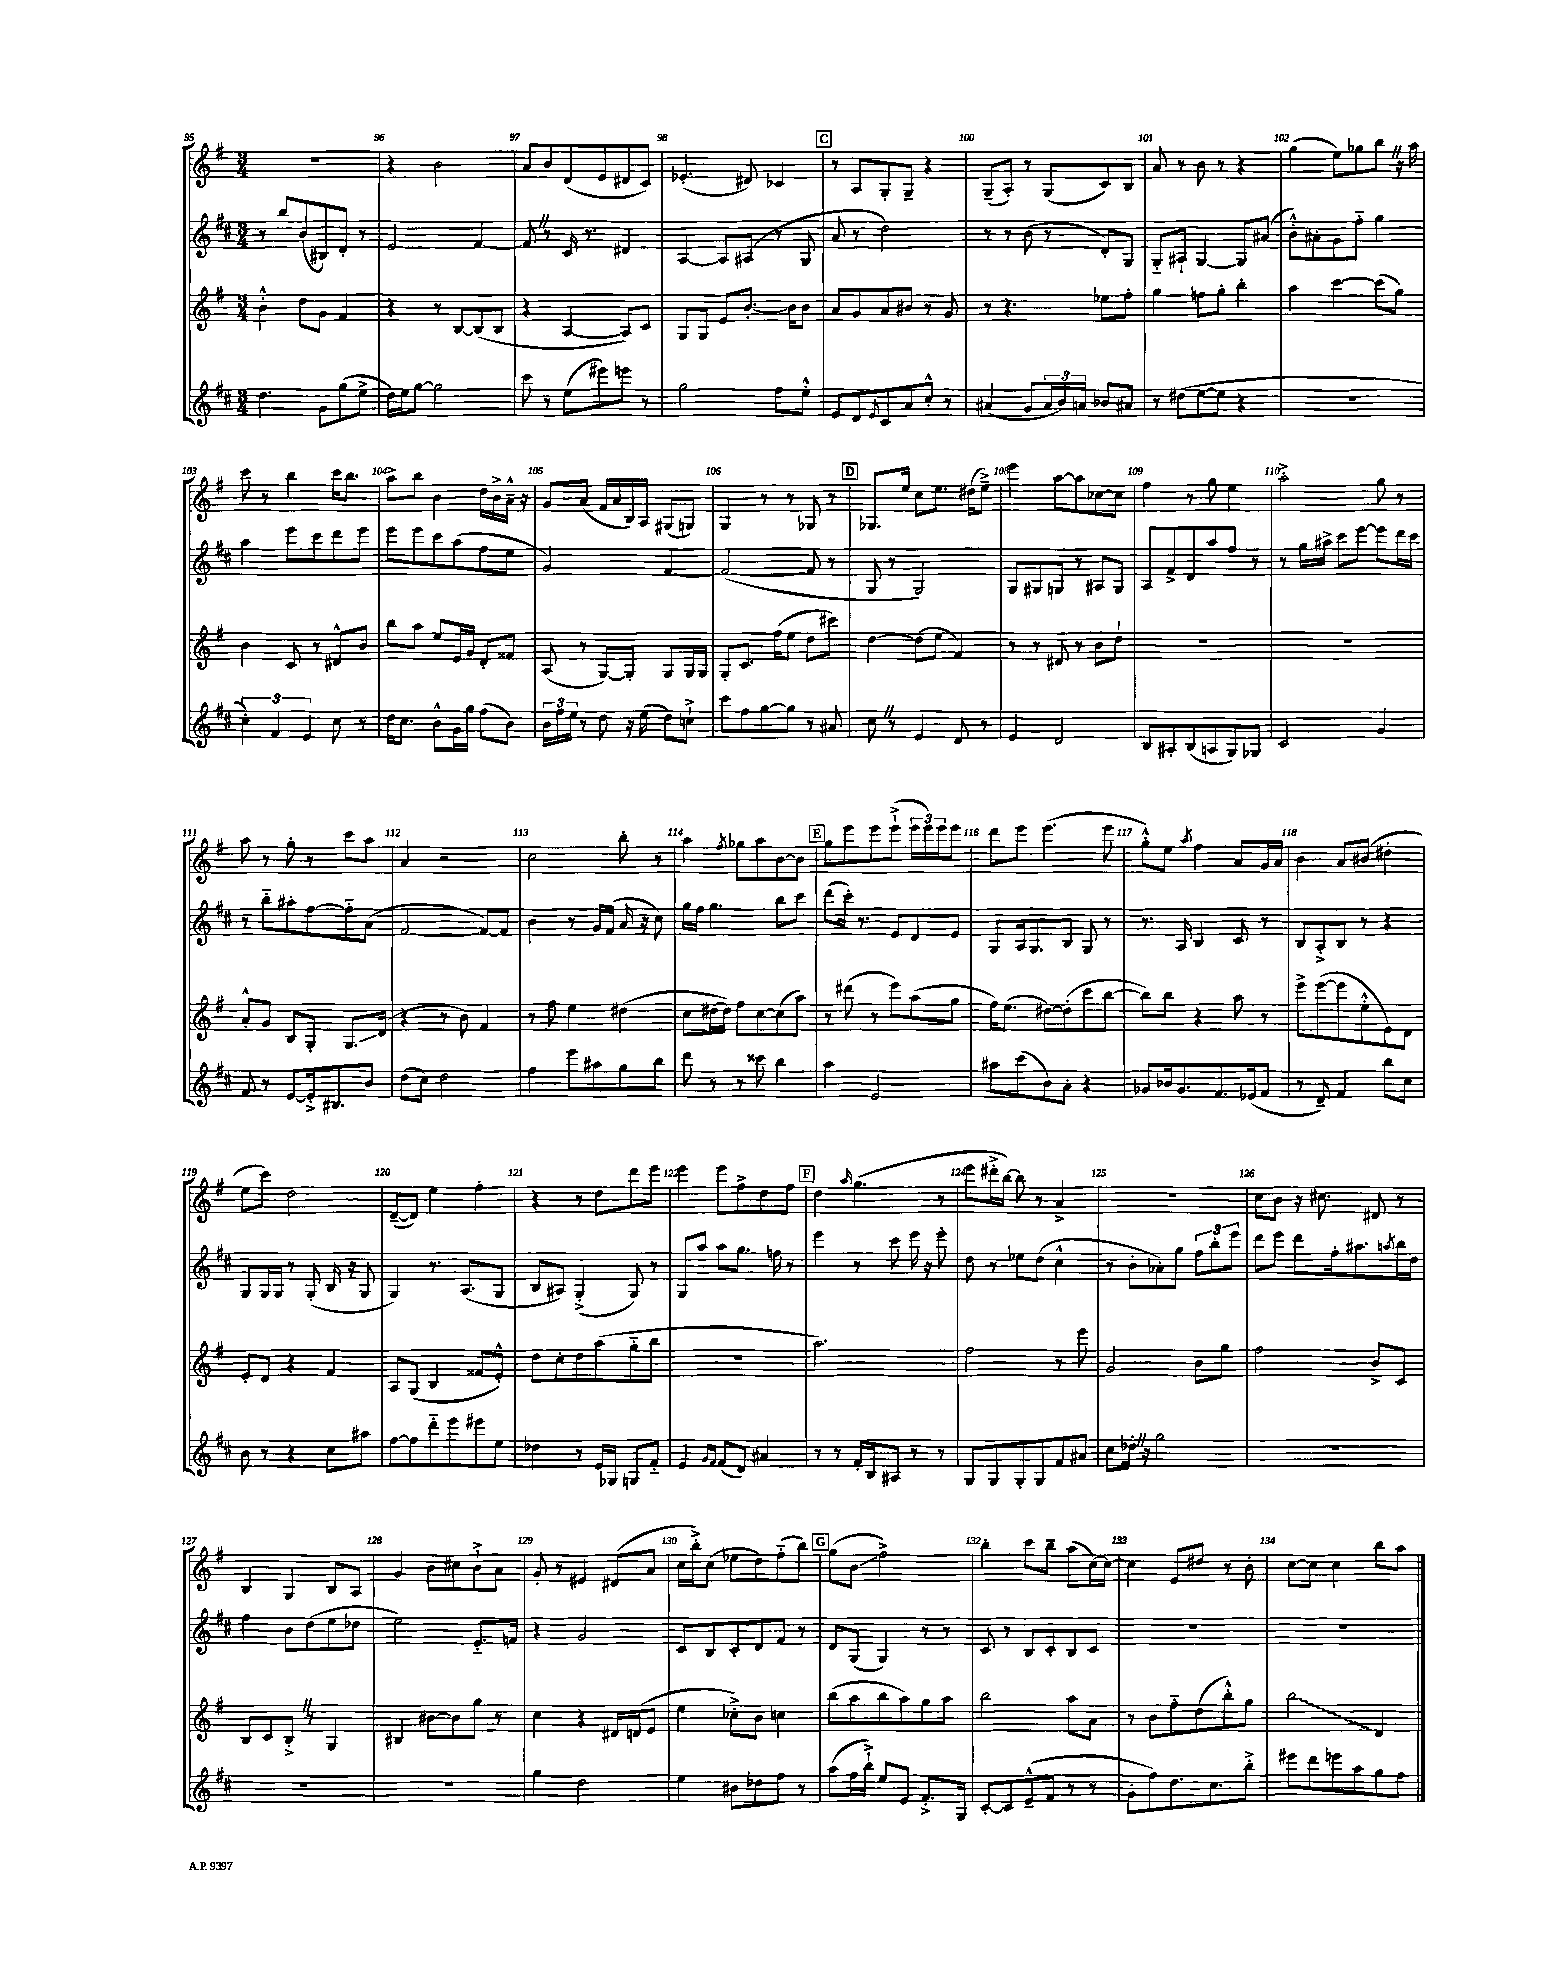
<<
\new StaffGroup <<
\new Staff = "s0" {
    \clef treble \key g \major \numericTimeSignature \time 3/4
    R2. |
    r4 b'2 |
    a'8 b'8 d'8( e'8 dis'8 c'8) |
    ees'4.-.( dis'8) ces'4 |
    \mark \markup { \box "C" } r8 a8 g8-. g8-- r4 |
    g8--( a8-.) r8 g8( c'8) b8 |
    a'8 r8 b'8 r8 r4 |
    g''4( e''8) ges''8 b''8 \once \override BreathingSign.text = \markup { \musicglyph "scripts.caesura.straight" } \breathe r16 a''16 |
    c'''8 r8 b''4 c'''16 b''8. |
    a''8-> b''8 b'4 d''16 b'16-> a'16---^ r16 |
    g'8 a'8( fis'16 a'16 b16) a16 gis8( g8) |
    g4 r8 r8 ges8 r8 |
    \mark \markup { \box "D" } ges8. e''16 c''8 e''8. dis''16( e''8--->) |
    e'''4 a''8~ a''8 ces''8~ ces''8 |
    fis''4 r8 g''8 e''4 |
    a''2-.-> g''8 r8 |
    a''8 r8 g''8-. r8 c'''8 a''8 |
    a'4 r2 |
    c''2 b''8-. r8 |
    a''4 \acciaccatura { fis''8 } ges''8 a''8 b'8~ b'8 |
    \mark \markup { \box "E" } g''8 e'''8 e'''8 e'''8-!->( \tuplet 3/2 { e'''16 e'''16) e'''16 } e'''8 |
    d'''8 e'''8 e'''4.( e'''8 |
    g''8-.-^) e''8 \acciaccatura { a''8 } fis''4 a'8 g'16 a'16 |
    b'4 a'8 bis'8( dis''4-. |
    e''8 c'''8) d''2 |
    d'8~--( d'8) e''4 fis''4-. |
    r4 r8 d''8 d'''8 e'''8 |
    e'''4 e'''8 fis''8-> d''8 fis''8 |
    \mark \markup { \box "F" } d''4 \grace { a''16 } g''4.( r8 |
    e'''8 dis'''16-.-> b''16~) b''8 r8 a'4-> |
    R2. |
    c''8 b'8 r16 cis''8. dis'8 r8 |
    b4 g4 b8 a8 |
    g'4 b'8 cis''8 b'8-!-> a'8 |
    g'8-. r8 eis'4 dis'8( a'8 |
    c''16 b''16-.->) c''8( ees''8 d''8) fis''8-_( b''8) |
    \mark \markup { \box "G" } g''8( b'8\glissando fis''2->) |
    b''4-. c'''8 b''8-- a''8( c''16~) c''16~ |
    c''4 e'8 dis''8 r8 b'8-. |
    c''8~ c''8 c''4 b''8 a''8 \bar "|." |
}
\new Staff = "s1" {
    \clef treble \key d \major \numericTimeSignature \time 3/4
    r8 b''8 b'8( bis8) d'8-. r8 |
    e'2 fis'4~ |
    fis'8 \once \override BreathingSign.text = \markup { \musicglyph "scripts.caesura.straight" } \breathe r8 cis'16 r8. dis'4 |
    a4~ a8 ais8( r8 g8 |
    \mark \markup { \box "C" } a'8 r8 d''2) |
    r8 r8 b'8( r8 d'8-.) g8 |
    g8-_ ais8-! g4~ g8 ais'8( |
    b'8-.-^) ais'8-. g'8 fis''8-_ g''4 |
    a''4 e'''8 cis'''8 d'''8 e'''8 |
    e'''8 e'''8 cis'''8 a''8( fis''8 e''8 |
    g'2) fis'4~ |
    fis'2~( fis'8 r8 |
    \mark \markup { \box "D" } g8 r8 g2) |
    g8 gis8 g8 r8 ais8 g8 |
    a8 fis'8-> d'8 a''8 fis''8 r8 |
    r8 g''16 ais''16-> cis'''8 e'''8~ e'''8 d'''16 cis'''16 |
    r8 b''8-_ ais''8-. fis''8~ fis''8-_ a'8( |
    fis'2~ fis'8~) fis'8 |
    b'4 r8 g'16 fis'16( a'16 r16 cis''8) |
    g''16 fis''16 g''4. b''8 cis'''8 |
    \mark \markup { \box "E" } d'''8( cis'''16-.) r8. e'8 d'8 e'8 |
    g8 a16 g8. b8 g8 r8 |
    r8. a16 b4 cis'8 r8 |
    b8 a8-.-> b8 r8 r4 |
    g8 g16 g16 r8 g8-.( b16 r16 g8 |
    g4) r8. a8.( g8 |
    b8 ais8) g4-.->( g8) r8 |
    g8 a''8 a''8 g''8. f''16 r8 |
    \mark \markup { \box "F" } e'''4 r8 cis'''8 e'''16 r16 e'''8-. |
    d''8 r8 ees''8 d''8( cis''4-^ |
    r8 b'8-. aes'8-.) g''8 \tuplet 3/2 { fis''8 b''8-. e'''8 } |
    d'''8 e'''8 d'''8 fis''16-. ais''8. \acciaccatura { a''8 } b''16 d''16 |
    fis''4 b'8 d''8( e''8 des''8 |
    e''2) e'8.-_ f'16 |
    r4 g'2 |
    cis'8 b8 cis'8-. d'8 fis'8 r8 |
    \mark \markup { \box "G" } d'8 g8( g4) r8 r8 |
    cis'8 r8 b8 cis'8-. b8 cis'8 |
    R2. |
    R2. \bar "|." |
}
\new Staff = "s2" {
    \clef treble \key g \major \numericTimeSignature \time 3/4
    b'4-.-^ d''8 g'8 fis'4 |
    r4 r8 b8~ b8( b8 |
    r4 a4~ a8) c'8 |
    g8 g8 e'8 b'8.~-. b'16 b'8 |
    \mark \markup { \box "C" } a'8 g'8 a'8 bis'8 r8 g'8 |
    r8 r4. ees''8 fis''8-. |
    g''4 f''8 g''8-. b''4-. |
    a''4 c'''4~ c'''8( g''8) |
    b'4 c'8 r8 dis'8-^ b'8 |
    b''8 a''8 e''8 e'16 g'16 d'8-. fisis'8 |
    a8( r8 g8~) g8-. g8 g16 g16 |
    g8-. c'8. fis''16( e''8 d''8 cis'''8) |
    \mark \markup { \box "D" } d''4~ d''8( e''8 fis'4) |
    r8 r8 dis'8 r8 b'8 d''8-! |
    R2. |
    R2. |
    a'8-.-^ g'8 b8 g8-. g8.\glissando d'16( |
    r4 r8 b'8) fis'4 |
    r8 fis''8 e''4 dis''4( |
    c''8 dis''16~ dis''16) fis''8 c''8~ c''8( a''8) |
    \mark \markup { \box "E" } r8 dis'''8( r8 e'''8) a''8( g''8 |
    fis''16) e''8.( dis''8~) dis''8-.( c'''8 b''8~ |
    b''8) b''8 r4 a''8 r8 |
    e'''8-> e'''8~( e'''8 e''8-.-^ e'8) d'8 |
    e'8-. d'8 r4 fis'4 |
    a8 g8( b4 fisis'8 e'8-.-^) |
    d''8 c''8-. d''8 a''8( g''8-_ b''8 |
    R2. |
    \mark \markup { \box "F" } a''2.) |
    fis''2 r8 e'''8 |
    g'2 b'8 g''8 |
    fis''2 b'8-> c'8 |
    b8 c'8 b8-.-> \once \override BreathingSign.text = \markup { \musicglyph "scripts.caesura.straight" } \breathe r8 g4 |
    bis4 bis'8~ bis'8 g''8 r8 |
    c''4 r4 dis'16 d'16( e'8 |
    e''4 ces''8-.->) b'8 c''4 |
    \mark \markup { \box "G" } b''8( a''8 b''8 a''8) g''8 a''8 |
    b''2 a''8 a'8 |
    r8 b'8 fis''8-_ d''8( b''8-.-^) g''8 |
    \once \override Glissando.style = #'zigzag b''2\glissando d'4 \bar "|." |
}
\new Staff = "s3" {
    \clef treble \key d \major \numericTimeSignature \time 3/4
    d''4. g'8 g''8( e''8-> |
    d''16) e''16 g''8~ g''2 |
    cis'''8 r8 e''8( eis'''8) e'''8 r8 |
    g''2 fis''8 e''8-.-^ |
    \mark \markup { \box "C" } e'8 d'8 \appoggiatura { e'8 } cis'8 a'8 cis''8-.-^ r8 |
    ais'4( g'8 \tuplet 3/2 { ais'16 b'16) a'16 } bes'8 ais'8 |
    r8 dis''8( e''8~ e''8 r4 |
    R2. |
    \tuplet 3/2 { cis''4-.) fis'4 e'4 } cis''8 r8 |
    d''16 cis''8. b'8-^ g'16 g''16 fis''8( b'8) |
    \tuplet 3/2 { b'16 fis''16 e''16 } r8 d''8 r16 e''16( d''8) c''8-!-> |
    cis'''8 fis''8 g''8~ g''8 r8 ais'8 |
    \mark \markup { \box "D" } cis''8 \once \override BreathingSign.text = \markup { \musicglyph "scripts.caesura.straight" } \breathe r8 e'4 d'8 r8 |
    e'4 d'2 |
    b8 ais8-. b8( a8 g8) ges8 |
    cis'2 g'4 |
    fis'8 r8 e'8~ e'16-.-> bis8. b'8 |
    d''8( cis''8) d''2 |
    fis''4 e'''8 ais''8 g''8 b''8 |
    d'''8 r8 r8 cisis'''8 b''4 |
    \mark \markup { \box "E" } a''4 e'2 |
    ais''8 cis'''8( b'8) a'8-. r4 |
    ges'8 bes'16 ges'8. fis'8. ees'16( fis'8 |
    r8 d'8--) fis'4 b''8 cis''8 |
    b'8 r8 r4 cis''8 ais''8 |
    fis''8~ fis''8 d'''8-_ e'''8 eis'''8 e''8 |
    des''4 r8 e'16 ges16 g8 fis'8-_ |
    e'4 \grace { g'16 fis'16 } fis'8( d'8) ais'4 |
    \mark \markup { \box "F" } r8 r8 fis'16-. b16 ais8 r8 r8 |
    g8 g8 g8-. g8 fis'8 ais'8 |
    cis''8 des''16-. \once \override BreathingSign.text = \markup { \musicglyph "scripts.caesura.straight" } \breathe r16 g''2 |
    R2. |
    R2. |
    R2. |
    g''4 d''2 |
    e''4 bis'8 des''8 fis''8 r8 |
    \mark \markup { \box "G" } a''8( fis''16 b''16-!->) e''8 e'8 fis'8.-.-> g16 |
    cis'8~-. cis'8 e'8---^( fis'8 r8 r8 |
    g'8-. fis''8) d''8. cis''8. b''8-.-> |
    eis'''8 d'''8 e'''8 a''8 g''8 fis''8 \bar "|." |
}
>>
>>
\layout { \context { \Score currentBarNumber = #95 \override BarNumber.break-visibility = ##(#f #t #t) barNumberVisibility = #all-bar-numbers-visible } }
